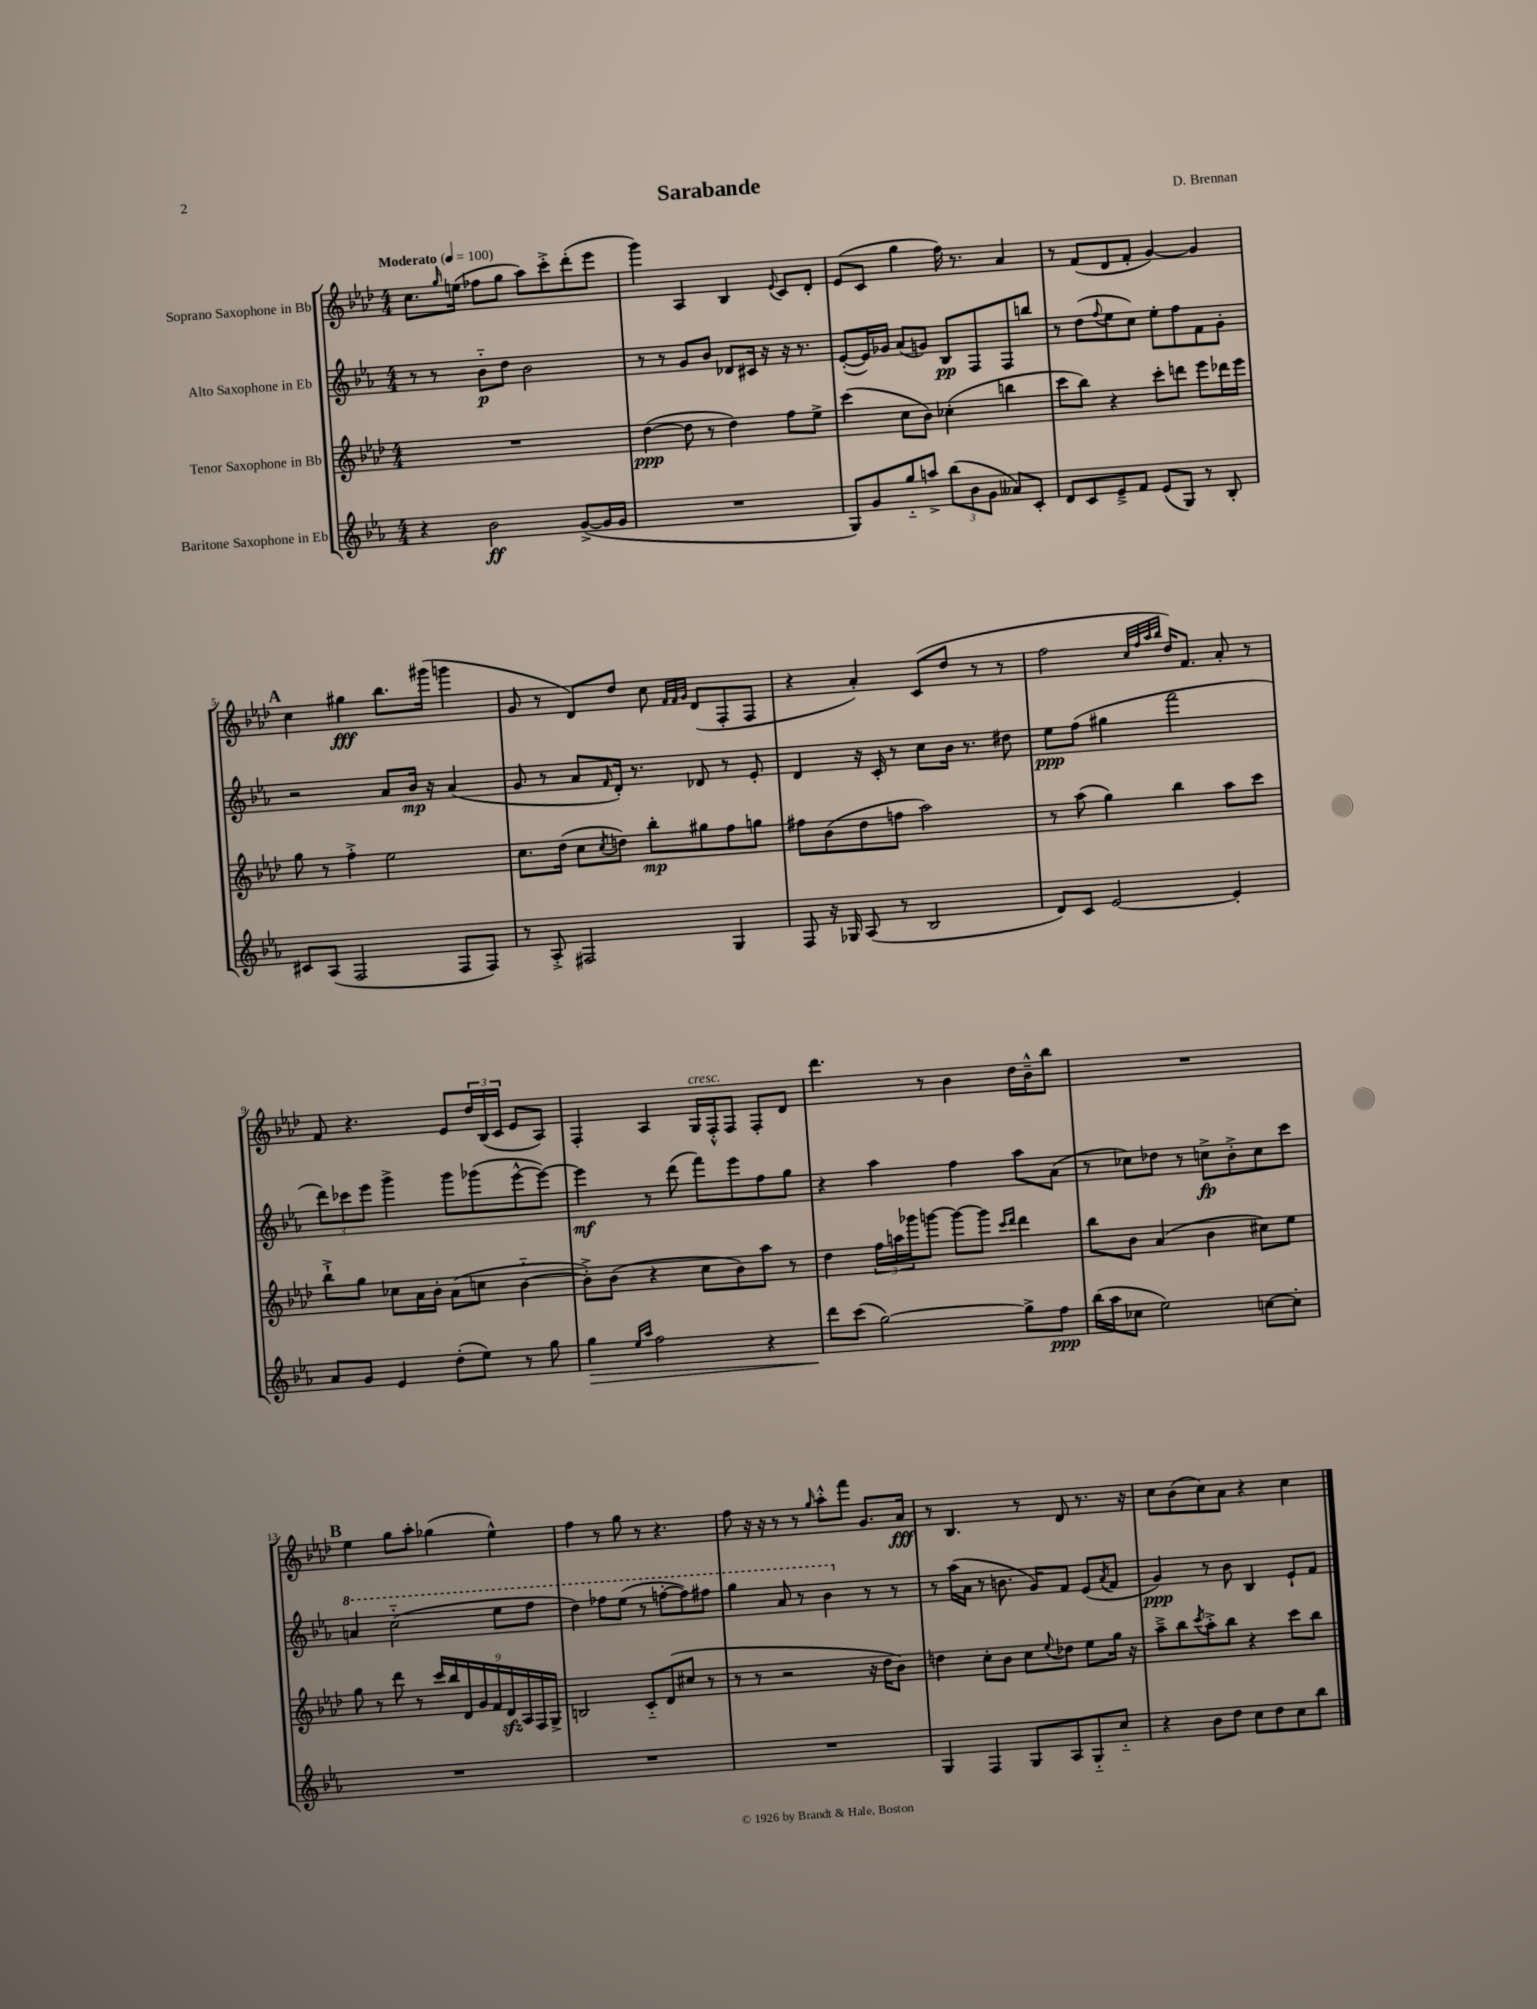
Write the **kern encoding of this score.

**kern	**dynam	**kern	**dynam	**kern	**dynam	**kern	**dynam
*part4	*part4	*part3	*part3	*part2	*part2	*part1	*part1
*staff4	*staff4	*staff3	*staff3	*staff2	*staff2	*staff1	*staff1
*I"Baritone Saxophone in Eb	*	*I"Tenor Saxophone in Bb	*	*I"Alto Saxophone in Eb	*	*I"Soprano Saxophone in Bb	*
*clefG2	*	*clefG2	*	*clefG2	*	*clefG2	*
*k[b-e-a-]	*	*k[b-e-a-d-]	*	*k[b-e-a-]	*	*k[b-e-a-d-]	*
*M4/4	*	*M4/4	*	*M4/4	*	*M4/4	*
*MM100	*	*MM100	*	*MM100	*	*MM100	*
=1	=1	=1	=1	=1	=1	=1	=1
!	!	!	!	!	!	!LO:TX:a:B:t=Moderato	!
4r	.	1r	.	8r	.	8.cc\L	.
.	.	.	.	8r	.	.	.
.	.	.	.	.	.	16qqgg/	.
.	.	.	.	.	.	(16een\Jk	.
2b-\	ff	.	.	8b-\L	p	8ff-X\L	.
.	.	.	.	8dd\J	.	8gg\J	.
.	.	.	.	2b-\	.	8aa-\L)	.
.	.	.	.	.	.	8ccc'^\	.
([8g^/L	.	.	.	.	.	(8ddd-'\	.
16g/L]	.	.	.	.	.	8eee-\J	.
16g/JJ	.	.	.	.	.	.	.
=2	=2	=2	=2	=2	=2	=2	=2
1r	.	([4dd-\	ppp	8r	.	4ggg\)	.
.	.	.	.	8r	.	.	.
.	.	8dd-\]	.	8g/L	.	4A-/	.
.	.	8r	.	8b-/J	.	.	.
.	.	4dd-\)	.	8d-X/L	.	4B-/	.
.	.	.	.	16c#X/Jk	.	.	.
.	.	.	.	16r	.	.	.
.	.	.	.	.	.	8qqe-/	.
.	.	8ff\L	.	16r	.	8c/L	.
.	.	.	.	8.r	.	.	.
.	.	8ee-^\J	.	.	.	8d-'/J	.
=3	=3	=3	=3	=3	=3	=3	=3
8G/L)	.	(4ccc\	.	([8e-'/L	.	(8e-/L	.
8g/	.	.	.	16e-/L])	.	8c/J	.
.	.	.	.	16g-X/JJ	.	.	.
8gg/	.	8cc\L	.	(8a-/L	.	4gg\	.
8aan^/J	.	8b-\J)	.	8gn/J)	.	.	.
(12bb-\L	.	(4cc-X'\	.	8B-/L	pp	16ff\)	.
.	.	.	.	.	.	8.r	.
12b-\	.	.	.	.	.	.	.
.	.	.	.	8F/	.	.	.
12g\J	.	.	.	.	.	.	.
8a--X/L)	.	4bbn\	.	8F/	.	4a-/	.
8c'/J	.	.	.	8bbn/J	.	.	.
=4	=4	=4	=4	=4	=4	=4	=4
8d/L	.	8ccc\L	.	8r	.	8r	.
8c/	.	8bb-\J)	.	(8dd\L	.	(8f/L	.
.	.	.	.	8qqff/	.	.	.
8e-~^/	.	4r	.	8ee-\	.	8d-/	.
8f/J	.	.	.	8cc\J)	.	8f'/J	.
(8e-/L	.	8ccc'\L	.	8ee-'\L	.	[4g/)	.
8G/J)	.	8dddn\J	.	8ff\	.	.	.
8r	.	8eee-\L	.	8f\	.	4g/]	.
8B-'/	.	16ddd-X\L	.	8g'\J	.	.	.
.	.	16eee-\JJ	.	.	.	.	.
!!LO:LB:g=z
!!LO:REH:place=s1:t=A
=5	=5	=5	=5	=5	=5	=5	=5
8c#X/L	.	8gg\	.	2r	.	4cc\	.
(8A-/J	.	8r	.	.	.	.	.
2F/	.	4ff'^\	.	.	.	4gg#X\	fff
.	.	2ee-\	.	8a-/L	.	8.bb-\L	.
.	.	.	.	16b-/Jk	mp	.	.
.	.	.	.	16r	.	(16ggg#X\Jk	.
8F/L	.	.	.	(4a-/	.	4gggn\	.
8F/J)	.	.	.	.	.	.	.
=6	=6	=6	=6	=6	=6	=6	=6
8r	.	8.cc\L	.	8g/	.	8g/	.
8A-'^/	.	.	.	8r	.	8r	.
.	.	(16dd-\Jk	.	.	.	.	.
2F#X/	.	8cc\L	.	8a-/L	.	8d-/L)	.
.	.	8qcc/	.	16qqf/	.	.	.
.	.	8ddn\J)	.	16d'/Jk)	.	8dd-/J	.
.	.	.	.	8.r	.	.	.
.	.	8bb-'\L	mp	.	.	8cc\	.
.	.	.	.	.	.	32qqf/LLL	.
.	.	.	.	.	.	32qqf/	.
.	.	.	.	.	.	32qqg/JJJ	.
.	.	8gg#X\	.	8d-X/	.	(8d-/L	.
4G/	.	8ff\	.	8r	.	8F'/	.
.	.	8ggn\J	.	8e-'/	.	8F/J	.
=7	=7	=7	=7	=7	=7	=7	=7
8F/	.	8ff#X\L	.	4d/	.	4r	.
16r	.	(8b-\	.	.	.	.	.
16G-X/	.	.	.	.	.	.	.
(8A-/	.	8dd-\	.	16r	.	4a-'/)	.
.	.	.	.	16c'/	.	.	.
8r	.	8ffn\J	.	8r	.	.	.
2B-/	.	2aa-\)	.	8cc\L	.	(8c/L	.
.	.	.	.	16b-\Jk	.	8dd-/J	.
.	.	.	.	8.r	.	.	.
.	.	.	.	.	.	8r	.
.	.	.	.	8dd#X\	.	8r	.
=8	=8	=8	=8	=8	=8	=8	=8
8d/L)	.	8r	.	8ee-\L	ppp	2ff\	.
8c/J	.	(8aa-\	.	(8ff\J	.	.	.
[2e-/	.	4gg\)	.	4gg#X\	.	.	.
.	.	.	.	.	.	32qqcc/LLL	.
.	.	.	.	.	.	32qqff/	.
.	.	.	.	.	.	32qqaa-/	.
.	.	.	.	.	.	32qqbb-/JJJ	.
.	.	4bb-\	.	2fff\	.	16dd-/KL)	.
.	.	.	.	.	.	8.f/J	.
4e-'/]	.	8aa-\L	.	.	.	8a-'/	.
.	.	8ccc\J	.	.	.	8r	.
!!LO:LB:g=z
=9	=9	=9	=9	=9	=9	=9	=9
8a-/L	.	8bb-`^\L	.	12ddd\L)	.	8f/	.
.	.	.	.	12ccc-X\	.	.	.
8g/J	.	8gg\J	.	.	.	4.r	.
.	.	.	.	12eee-\J	.	.	.
4e-/	.	8cc-X\L	.	4ggg^\	.	.	.
.	.	16a-\L	.	.	.	.	.
.	.	16b-'\JJ	.	.	.	.	.
(8dd'\L	.	(8a-\L	.	8ggg\L	.	8e-/L	.
8ee-\J)	.	8ccn\J	.	(8ggg-X\	.	24dd-/L	.
.	.	.	.	.	.	(24B-/	.
.	.	.	.	.	.	24c/JJ	.
8r	.	[4b-\	.	[8eee-^^\	.	8e-/L	.
8gg\	.	.	.	8eee-\J_)	.	8A-/J)	.
=10	=10	=10	=10	=10	=10	=10	=10
!	!LO:HP:b	!	!	!	!	!	!
4gg\	>	8b-'^\L])	.	4eee-\]	mf	4F'/	.
.	.	(8b-\J	.	.	.	.	.
16qqee-/LL	.	.	.	.	.	.	.
16qqaa-/JJ	.	.	.	.	.	.	.
2ff\	.	4r	.	8r	.	4A-/	.
.	.	.	.	(8ddd\	.	.	.
!	!	!	!	!	!	!LO:TX:a:i:t=cresc.	!
.	.	8cc\L	.	8fff\L)	.	16G/LL	.
.	.	.	.	.	.	16F'^^/J	.
.	.	8b-\)	.	8eee-\	.	8F/J	.
4r	.	8aa-\J	.	8ff\	.	8F'/L	.
.	.	8r	.	8gg\J	.	8d-/J	.
=11	=11	=11	=11	=11	=11	=11	=11
8ddd\L	.	4dd-\	.	4r	.	4.ddd-\	.
(8ccc\J	]	.	.	.	.	.	.
[2gg\)	.	24ff\LL	.	4aa-\	.	.	.
.	.	24aan\	.	.	.	.	.
.	.	24ggg-X\J	.	.	.	.	.
.	.	[8gggn\J	.	.	.	8r	.
.	.	8ggg\L_	.	4ff\	.	4b-\	.
.	.	8ggg\J]	.	.	.	.	.
.	.	16qqccc/LL	.	.	.	.	.
.	.	16qqddd-/JJ	.	.	.	.	.
8gg^\L]	.	4ddd-\	.	8aa-\L	.	16dd-\LL	.
.	.	.	.	.	.	16b-~^^\J	.
8ff\J	ppp	.	.	(8a-\J	.	8bb-\J	.
=12	=12	=12	=12	=12	=12	=12	=12
(16bb-\LL	.	8bb-\L	.	8r	.	1r	.
16aa-\J	.	.	.	.	.	.	.
8cc-X\J	.	8b-\J	.	8cc-X\L)	.	.	.
2ee-\)	.	(4a-/	.	8dd-X\J	.	.	.
.	.	.	.	8r	.	.	.
.	.	4b-\	.	8ccn^\L	fp	.	.
.	.	.	.	8b-'^\	.	.	.
[8ccn\L	.	8cc#X\L)	.	8cc\	.	.	.
8cc'\J]	.	8ee-\J	.	8ccc\J	.	.	.
!!LO:LB:g=z
!!LO:REH:place=s1:t=B
=13	=13	=13	=13	=13	=13	=13	=13
*	*	*	*	*8va	*	*	*
1r	.	8gg\	.	4aan/	.	4ee-\	.
.	.	8r	.	.	.	.	.
.	.	8ddd-\	.	(2ccc\	.	8gg\L	.
.	.	8r	.	.	.	8aa-'\J	.
.	.	18ccc/LL	.	.	.	(4gg-X\	.
.	.	18bb-/	.	.	.	.	.
.	.	18d-/	.	.	.	.	.
.	.	18g/	.	.	.	.	.
.	.	18f/	.	.	.	.	.
.	.	.	.	8eee-\L	.	4ee-^^\)	.
.	.	18d-zz/	.	.	.	.	.
.	.	18A-/	.	.	.	.	.
.	.	.	.	8fff\J	.	.	.
.	.	18F/	.	.	.	.	.
.	.	18G^/JJ	.	.	.	.	.
=14	=14	=14	=14	=14	=14	=14	=14
1r	.	2Bn/	.	4ddd\)	.	4ff\	.
.	.	.	.	8fff-X\L	.	8r	.
.	.	.	.	(8eee-\J	.	8gg\	.
.	.	8c/L	.	8r	.	8r	.
.	.	(8d-/	.	[8fffn'\L	.	4.r	.
.	.	8cc#X/J	.	8fff\])	.	.	.
.	.	8r	.	8fff#X\J	.	.	.
=15	=15	=15	=15	=15	=15	=15	=15
1r	.	8r	.	4ggg\	.	8ff\	.
.	.	8r	.	.	.	16r	.
.	.	.	.	.	.	16r	.
.	.	2r	.	8aa-/	.	8r	.
.	.	.	.	8r	.	8r	.
.	.	.	.	.	.	16qqgg/	.
.	.	.	.	4bb-\	.	8aa-'^^\L	.
.	.	.	.	.	.	8fff\J	.
*	*	*	*	*X8va	*	*	*
.	.	16r	.	8r	.	8.g/L	.
.	.	16dd-\KL	.	.	.	.	.
.	.	8b-\J)	.	8r	.	.	.
.	.	.	.	.	.	16a-/Jk	fff
=16	=16	=16	=16	=16	=16	=16	=16
4G/	.	4ddn\	.	8r	.	8r	.
.	.	.	.	(16aa-\LL	.	4.B-/	.
.	.	.	.	16a-\JJ	.	.	.
4F/	.	8cc'\L	.	8r	.	.	.
.	.	8b-\J	.	8.bn\	.	.	.
8G/L	.	8cc\L	.	.	.	8r	.
.	.	.	.	16g/KL)	.	.	.
.	.	8qqee-/	.	.	.	.	.
8A-/	.	8dd-X\J	.	8f/J	.	8d-/	.
8G/	.	8ee-\L	.	(8e-/L	.	8.r	.
.	.	.	.	8qa-/	.	.	.
8cc/J	.	16gg\Jk	.	8f/J	.	.	.
.	.	16r	.	.	.	16r	.
=17	=17	=17	=17	=17	=17	=17	=17
4r	.	8aa-~^\L	.	4g/)	ppp	8cc\L	.
.	.	8bb-\	.	.	.	(8b-\	.
.	.	8qccc/	.	.	.	.	.
8b-\L	.	8aa-'^\	.	8r	.	8cc\)	.
8dd\J	.	8bb-\J	.	8b-\	.	8a-\J	.
8cc\L	.	4r	.	4B-/	.	4r	.
8dd\	.	.	.	.	.	.	.
8cc\	.	8ccc\L	.	8e-`/L	.	4cc\	.
8bb-\J	.	8bb-\J	.	8f/J	.	.	.
==	==	==	==	==	==	==	==
*-	*-	*-	*-	*-	*-	*-	*-
